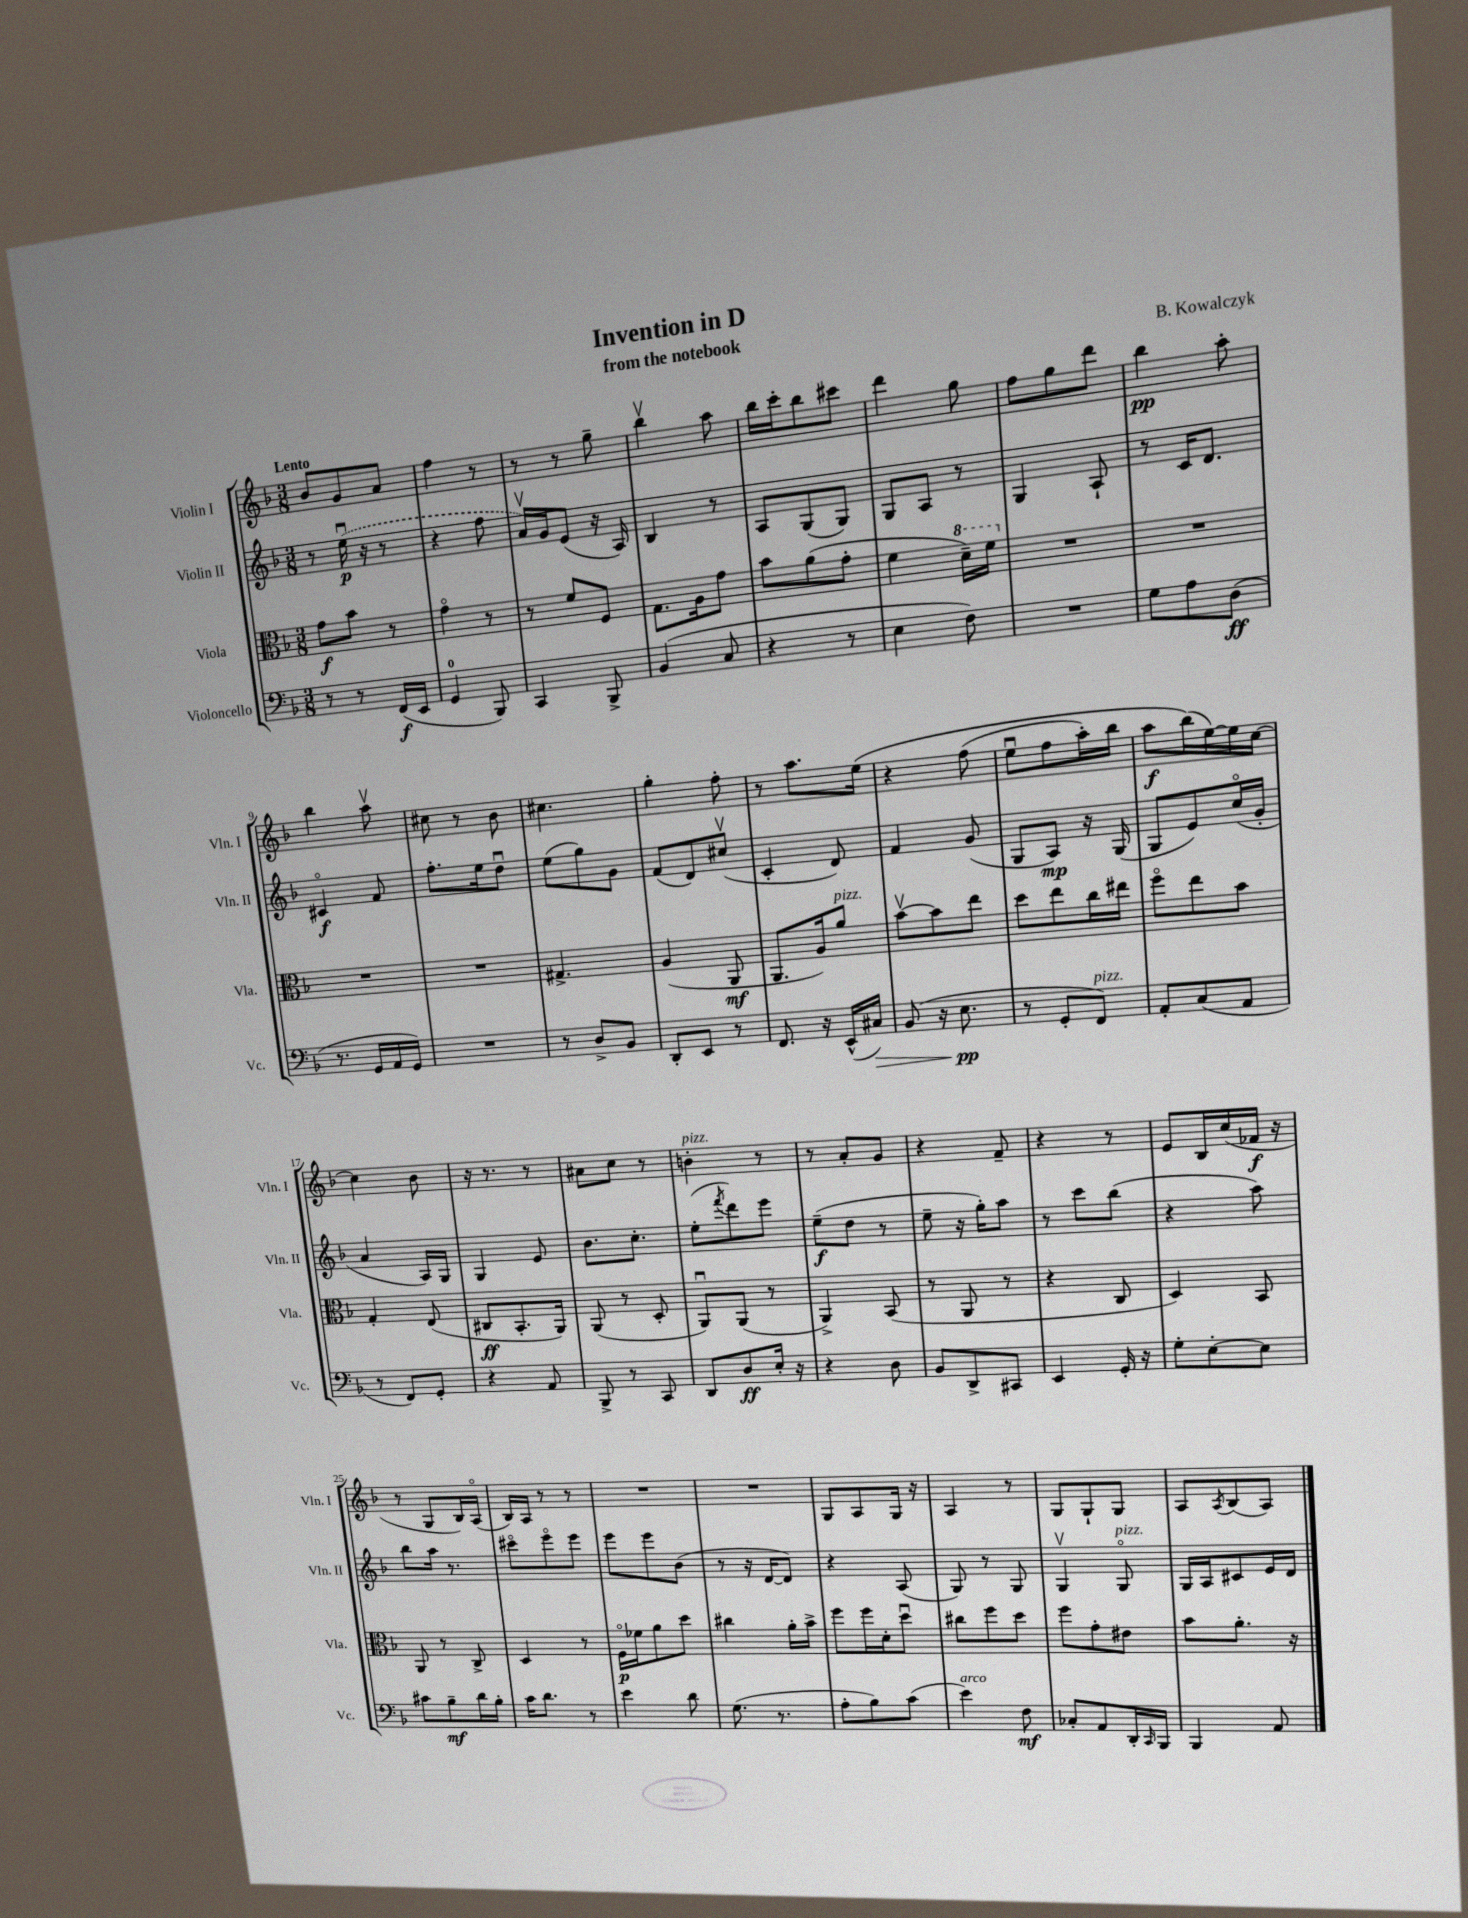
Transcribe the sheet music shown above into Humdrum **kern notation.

**kern	**kern	**kern	**kern
*staff4	*staff3	*staff2	*staff1
*clefF4	*clefC3	*clefG2	*clefG2
*k[b-]	*k[b-]	*k[b-]	*k[b-]
*M3/8	*M3/8	*M3/8	*M3/8
8r	8g\L	8r	8b-/L
8r	8b-\J	(16eeu\	8g/
.	.	16r	.
(16FF/LL	8r	8r	8a/J
16EE/JJ	.	.	.
=	=	=	=
4GG/	4go\	4r	4ff\
8BBB-/)	8r	8ff\	8r
=	=	=	=
4CC/	8r	16av/LL)	8r
.	.	16g/J	.
.	8f/L	(8e/J	8r
8BBB-^/	8F/J	16r	8gg~\
.	.	16A/)	.
=	=	=	=
(4BB-/	8.G\L	4B-/	4bb-v\
.	16A\k	.	.
8C/	8g\J	8r	8aa\
=	=	=	=
4r	8b-\L	8A/L	16bb-\LL
.	.	.	16ccc'\J
.	(8a\	(8G/	8bb-\
8r	8g'\J	8G/J)	8ccc#\J
=	=	=	=
4E\	4f\	8G/L	4ddd\
.	.	8A/J	.
8F\)	16dd~\LL)	8r	8gg\
.	16ff\JJ	.	.
=	=	=	=
4.r	4.r	4G/	8ff\L
.	.	.	8gg\
.	.	8A`/	8ddd\J
=	=	=	=
8G\L	4.r	8r	4bb-\
8A\	.	16c/LK	.
.	.	8.d/J	.
(8D\J	.	.	8aa'\
=	=	=	=
8.r	4.r	4c#o/	4bb-\
16GG/LL	.	.	.
16AA/	.	8f/	8aav\
16GG/JJ)	.	.	.
=	=	=	=
4.r	4.r	8.ff'\L	8cc#\
.	.	.	8r
.	.	16ee\k	.
.	.	8ddu\J	8b-\
=	=	=	=
8r	4.G#^/	(8ee\L	4.cc#\
8D^/L	.	8gg\)	.
8BB-/J	.	8g\J	.
=	=	=	=
8DD'/L	(4A/	(8f/L	4gg'\
8EE/J	.	8d/)	.
8r	8AA/	(8cc#v/J	8ff'\
=	=	=	=
8.FF/	8.AA/L	4c'/	8r
.	.	.	8.aa\L
16r	16A/k)	.	.
(16EE^^/LL	8a/J	8d/)	.
16C#/JJ)	.	.	&(16ee\Jk
=	=	=	=
(8BB-/	[8b-v\L	4f/	4r
16r	8b-\]	.	.
8.E\	.	.	.
.	8ee\J	(8g/	(8ff\
=	=	=	=
8r	8dd\L	8G/L	8eeu\L
8GG'/L	8ee\	8A/J)	8ff\
8FF/J)	16cc\L	16r	16aa'\L)
.	16ee#\JJ	(16G/	16bb-\JJ
=	=	=	=
8AA'/L	8ffo\L	8G/L	8aa\L
(8C/	8ee\	8e/)	(16bb-\L&)
.	.	.	[16ee\)
8AA/J	8b-\J	(16cco/L	16ee\]
.	.	16g'/JJ	[16cc\JJ
=	=	=	=
8r	4G'/	4a/	4cc\]
8FF/L)	.	.	.
8GG'/J	(8E/	16A/LL)	8b-\
.	.	16G/JJ	.
=	=	=	=
4r	8C#/L	4G/	16r
.	.	.	8.r
.	8.BB-'/	.	.
8AA/	.	8e/	8r
.	16AA/Jk)	.	.
=	=	=	=
8BBB-^/	(8AA/	8.b-\L	8a#\L
8r	8r	.	8cc\J
.	.	8.cc'\J	.
8CC/	8D'/	.	8r
=	=	=	=
8DD/L	8AAu/L)	(8ee'\L	4b'\
.	.	8qfff/	.
8D/	(8AA/J	8ddd\)	.
16E'/Jk	8r	8eee\J	8r
16r	.	.	.
=	=	=	=
4r	4AA^/)	(8ee~\L	8r
.	.	8dd\J	8a'/L
8D\	(8BB-/	8r	8g/J
=	=	=	=
8BB-/L	8r	8ee~\	4r
8DD^/	8AA/	16r	.
.	.	16gg'\LK)	.
8CC#/J	8r	8aa\J	8f~/
=	=	=	=
4EE/	4r	8r	4r
.	.	8ccc\L	.
16GG'/	8C/	(8bb-\J	8r
16r	.	.	.
=	=	=	=
8G'\L	4D/)	4r	8e/L
[8E'\	.	.	16B-/L
.	.	.	(16cc/
8E\]J	8BB-/	8aa\)	16f-/JJ
.	.	.	16r
=	=	=	=
8c#\L	8AA/	8bb-\L	8r
8B-~\	8r	16aa\Jk	8G/L
.	.	8.r	.
16d\L	8C^/	.	16B-/L)
16B-'\JJ	.	.	(16Ao/JJ
=	=	=	=
16c\LK	4D/	8ccc#o\L	16B-/LL)
8.d\J	.	.	16A/JJ
.	.	8eeeo\	8r
8r	8r	8eee\J	8r
=	=	=	=
4e\	16Fo\LL	8eee\L	4.r
.	16f-\J	.	.
.	8a\	8eee\	.
8d\	8dd\J	(8b-\J	.
=	=	=	=
(8.G\	4cc#\	8r	4.r
.	.	16r	.
8.r	.	[16d/LK	.
.	16a'\LL	8d/]J)	.
.	16b-^\JJ	.	.
=	=	=	=
8A'\L	8ff\L	4r	8G/L
8B-\)	16ff\L	.	8A/
.	16d'\J	.	.
(8c\J	8ddu\J	(8A/	16G/Jk
.	.	.	16r
=	=	=	=
4e\)	8cc#\L	8G/)	4A/
.	8ff\	8r	.
8F\	8dd\J	8G/	8r
=	=	=	=
8C-'/L	8ff\L	4Gv/	8G/L
8AA/	8g'\	.	8G`/
16DD'/L	8e#\J	8Go/	8G/J
16qqCC/	.	.	.
16BBB-/JJ	.	.	.
=	=	=	=
4BBB-/	8b-\L	16G/LL	8A/L
.	.	16A/J	.
.	.	.	8qA/
.	8.a'\J	8c#/	(8B-/
8AA/	.	16e/L	8A/J)
.	16r	16d/JJ	.
==	==	==	==
*-	*-	*-	*-
